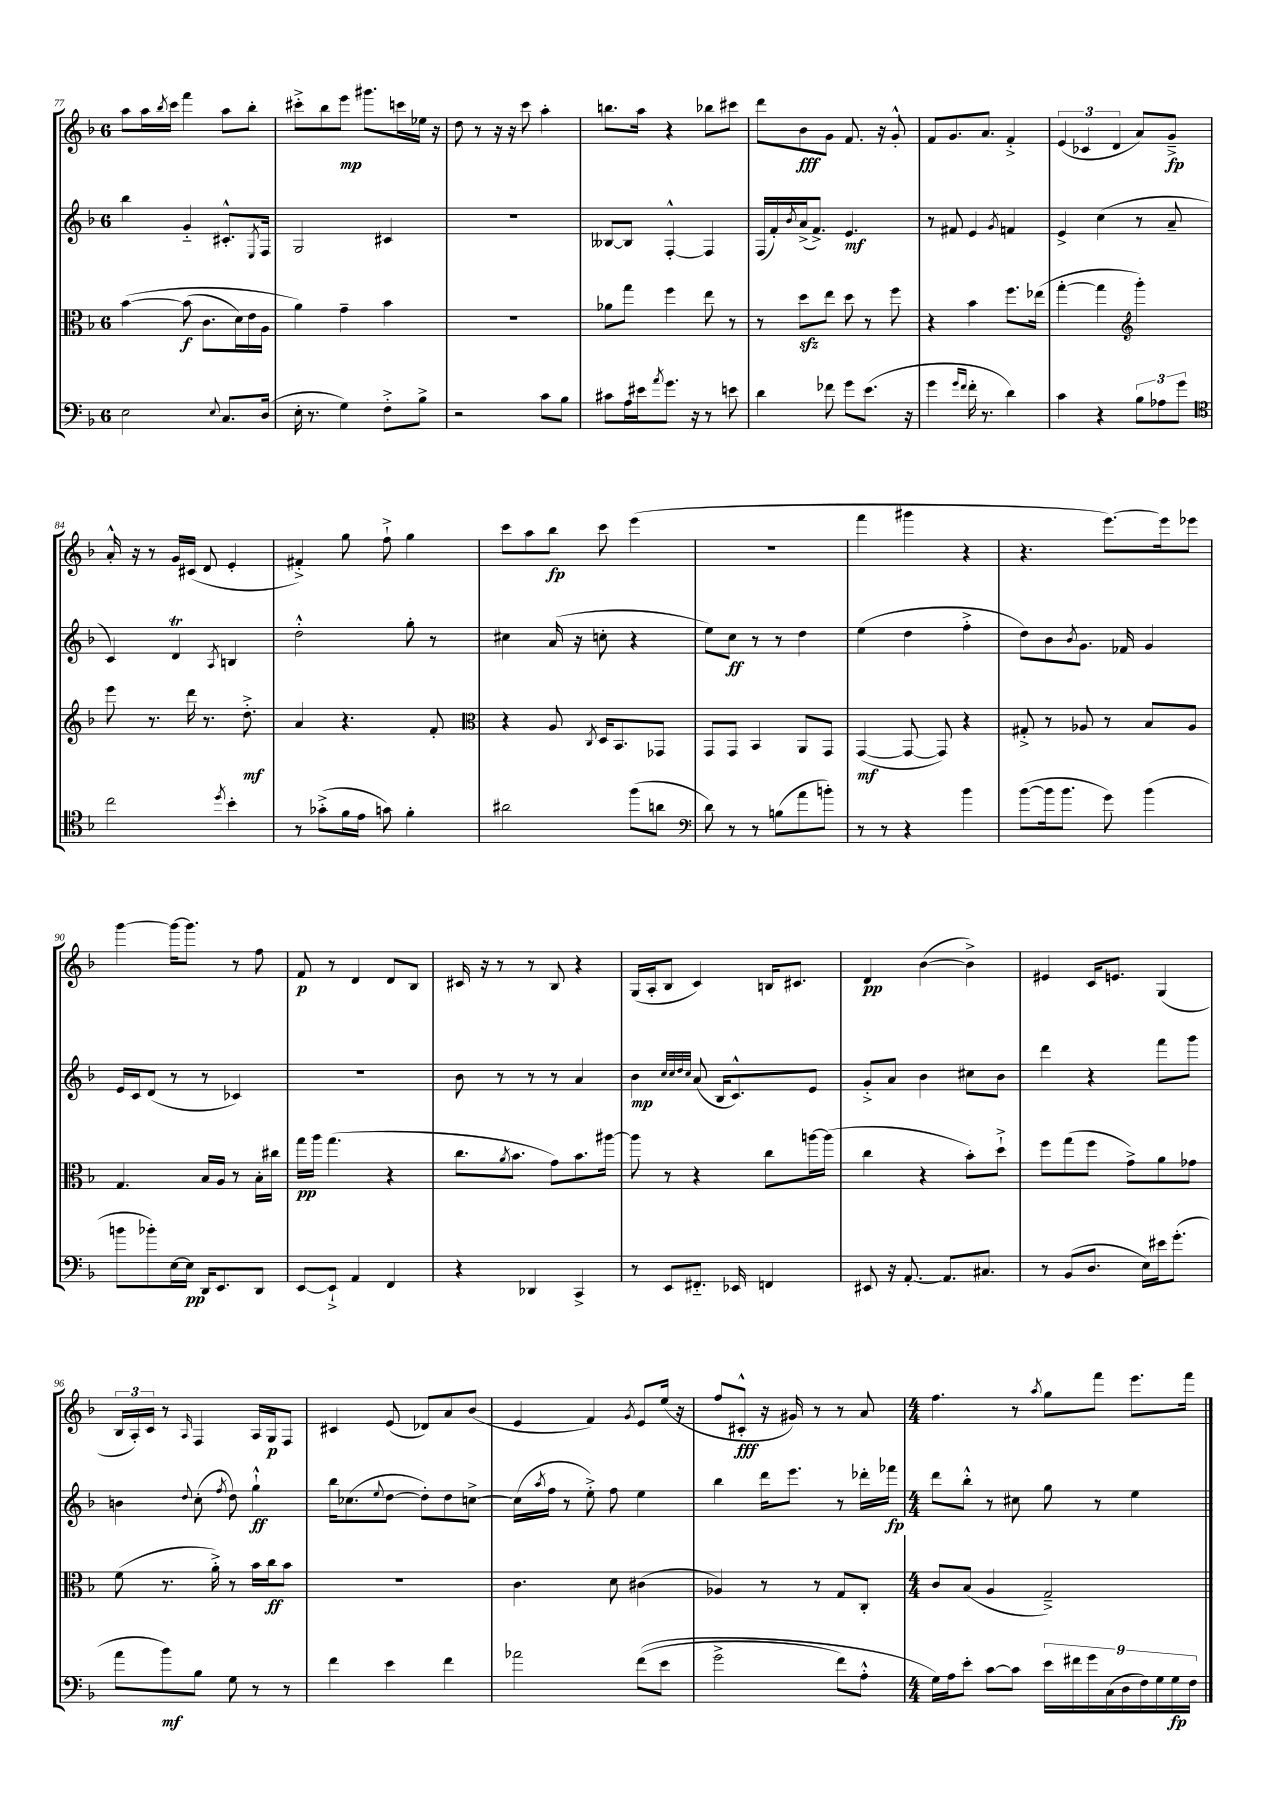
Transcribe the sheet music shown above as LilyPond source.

<<
\new StaffGroup <<
\new Staff = "s0" {
    \clef treble \key f \major \once \override Staff.TimeSignature.style = #'single-digit \time 6/8
    a''8 a''16 \acciaccatura { bes''8 } c'''16 f'''4 a''8 bes''8-. |
    cis'''8-.-> bes''8 e'''8\mp gis'''8. c'''16 ees''16 r16 |
    d''8 r8 r16 r16 c'''8 a''4-. |
    b''8. a''16 r4 bes''8 cis'''8 |
    d'''8 bes'8\fff g'8 f'8. r16 g'8-.-^ |
    f'8 g'8. a'8. f'4-.-> |
    \tuplet 3/2 { e'4( ces'4 d'4 } a'8) g'8--->\fp |
    a'16-.-^ r16 r8 g'16 cis'16( d'8 e'4-. |
    fis'4-.->) g''8 f''8-!-> g''4 |
    c'''8 a''8 bes''8\fp c'''8 e'''4( |
    R2. |
    f'''4 gis'''4 r4 |
    r4. e'''8.~) e'''16 ees'''8 |
    g'''4~ g'''16~ g'''8. r8 f''8 |
    f'8\p r8 d'4 d'8 bes8 |
    cis'16 r16 r8 r8 bes8 r4 |
    g16( a16-. bes8 c'4) b16 cis'8. |
    d'4\pp bes'4~( bes'4->) |
    eis'4 c'16 e'8. g4( |
    \tuplet 3/2 { bes16 a16-.) c'16 } r8 \grace { a16 } f4 a16 g16\p f8 |
    cis'4 e'8( des'8) a'8 bes'8( |
    e'4 f'4) \acciaccatura { g'8 } e'8 e''16( r16 |
    f''8 cis'8-.-^\fff r16 gis'16) r8 r8 a'8 |
    \numericTimeSignature \time 4/4 f''4. r8 \acciaccatura { a''8 } g''8 f'''8 e'''8. f'''16 \bar "|." |
}
\new Staff = "s1" {
    \clef treble \key f \major \once \override Staff.TimeSignature.style = #'single-digit \time 6/8
    bes''4 g'4-_ cis'8.-.-^ \acciaccatura { e8 } f16 |
    g2 cis'4 |
    R2. |
    beses8~ beses8 f4~-.-^ f4 |
    f16( f'16-.) \acciaccatura { bes'8 } a'16->( f'8.->) e'4.\mf |
    r8 fis'8 e'4 \acciaccatura { g'8 } f'4 |
    e'4-> c''4( r8 a'8-- |
    c'4) d'4\trill \acciaccatura { a8 } b4 |
    d''2-.-^ g''8-. r8 |
    cis''4 a'16( r16 c''8-. r4 |
    e''8) c''8\ff r8 r8 d''4 |
    e''4( d''4 f''4-.-> |
    d''8) bes'8 \acciaccatura { bes'8 } g'8. fes'16 g'4 |
    e'16 c'16 d'8( r8 r8 ces'4) |
    R2. |
    bes'8 r8 r8 r8 a'4 |
    bes'4\mp \grace { c''32 c''32 d''32 c''32 } a'8( bes16 c'8.-^) e'8 |
    g'8-.-> a'8 bes'4 cis''8 bes'8 |
    d'''4 r4 f'''8 g'''8 |
    b'4 \appoggiatura { d''8 } c''8-.( \acciaccatura { f''8 } d''8) g''4-!-^\ff |
    bes''16 ces''8.( \appoggiatura { e''8 } d''8~ d''8-.) d''8 c''8~-> |
    c''16( \acciaccatura { a''8 } f''16 r8 e''8-.->) f''8 e''4 |
    bes''4 d'''16 e'''8. r8 des'''16-. fes'''16\fp |
    \numericTimeSignature \time 4/4 d'''8 bes''8-.-^ r8 cis''8 g''8 r8 e''4 \bar "|." |
}
\new Staff = "s2" {
    \clef alto \key f \major \once \override Staff.TimeSignature.style = #'single-digit \time 6/8
    bes'4~\( bes'8\f( c'8. d'16) e'16 a16 |
    a'4\) g'4-- bes'4 |
    R2. |
    aes'8 g''8 f''4 e''8 r8 |
    r8 d''8\sfz e''8 d''8 r8 f''8 |
    r4 bes'4 f''8. ees''16( |
    g''4~-. g''4 \clef treble g'''4-.) |
    e'''8 r8. d'''16 r8. d''8.-.->\mf |
    a'4 r4. f'8-. |
    \clef alto r4 a8 \acciaccatura { c8 } d16 bes,8. ges,8 |
    g,8 g,8 bes,4 a,8 g,8 |
    g,4~\mf( g,8~ g,8) r4 |
    gis8-.-> r8 aes8 r8 bes8 aes8 |
    g4. bes16 a16 r8 bes16-. cis''16 |
    g''16\pp a''16 g''4.( r4 |
    c''8. \acciaccatura { a'8 } bes'8. g'8) bes'8. ais''16~ |
    ais''8 r8 r4 c''8 a''16~ a''16( |
    c''4 r4 bes'8-.) d''8-!-> |
    f''8 g''8( f''8 g'8->) a'8 ges'8 |
    f'8( r8. a'16-.->) r8 bes'16 c''16\ff bes'8 |
    R2. |
    c'4. d'8 cis'4( |
    aes4) r8 r8 g8 c8-. |
    \numericTimeSignature \time 4/4 c'8 bes8( a4 g2--->) \bar "|." |
}
\new Staff = "s3" {
    \clef bass \key f \major \once \override Staff.TimeSignature.style = #'single-digit \time 6/8
    e2 \appoggiatura { e8 } c8. d16( |
    e16-. r8. g4) f8-.-> bes8-> |
    r2 c'8 bes8 |
    cis'8 a16 eis'16 \acciaccatura { a'8 } g'8. r16 r8 e'8 |
    d'4 fes'8 g'8 e'8.( r16 |
    g'4 \grace { g'16 f'16 } f'16-. r8. d'4) |
    c'4 r4 \tuplet 3/2 { bes8 aes8 g'8 } |
    \clef tenor c''2 \acciaccatura { d''8 } bes'4-. |
    r8 ges'8-.->( f'16 e'16 g'8) f'4-. |
    ais'2 f''8( a'8 |
    \clef bass d'8) r8 r8 b8( a'8 b'8-.) |
    r8 r8 r4 bes'4 |
    bes'8~( bes'16 bes'8. g'8) bes'4( |
    b'8 bes'8-.) e16~ e16\pp d,16 e,8. d,8 |
    e,8~ e,8-!-> a,4 f,4 |
    r4 des,4 c,4-> |
    r8 e,8 fis,8.-_ ees,16 f,4 |
    eis,8 r16 a,8.~-. a,8. cis8. |
    r8 bes,8( d8. e16) eis'16 g'8.-.( |
    a'8 bes'8\mf) bes8 g8 r8 r8 |
    f'4 e'4 f'4 |
    aes'2 f'8(\( e'8 |
    g'2-> f'8) a8-.-^ |
    \numericTimeSignature \time 4/4 g16\) a16 e'8-. c'8~ c'8 \tuplet 9/8 { e'16 fis'16 g'16 c16( d16 f16) g16 g16\fp f16 } \bar "|." |
}
>>
>>
\layout { \context { \Score currentBarNumber = #77 } }
